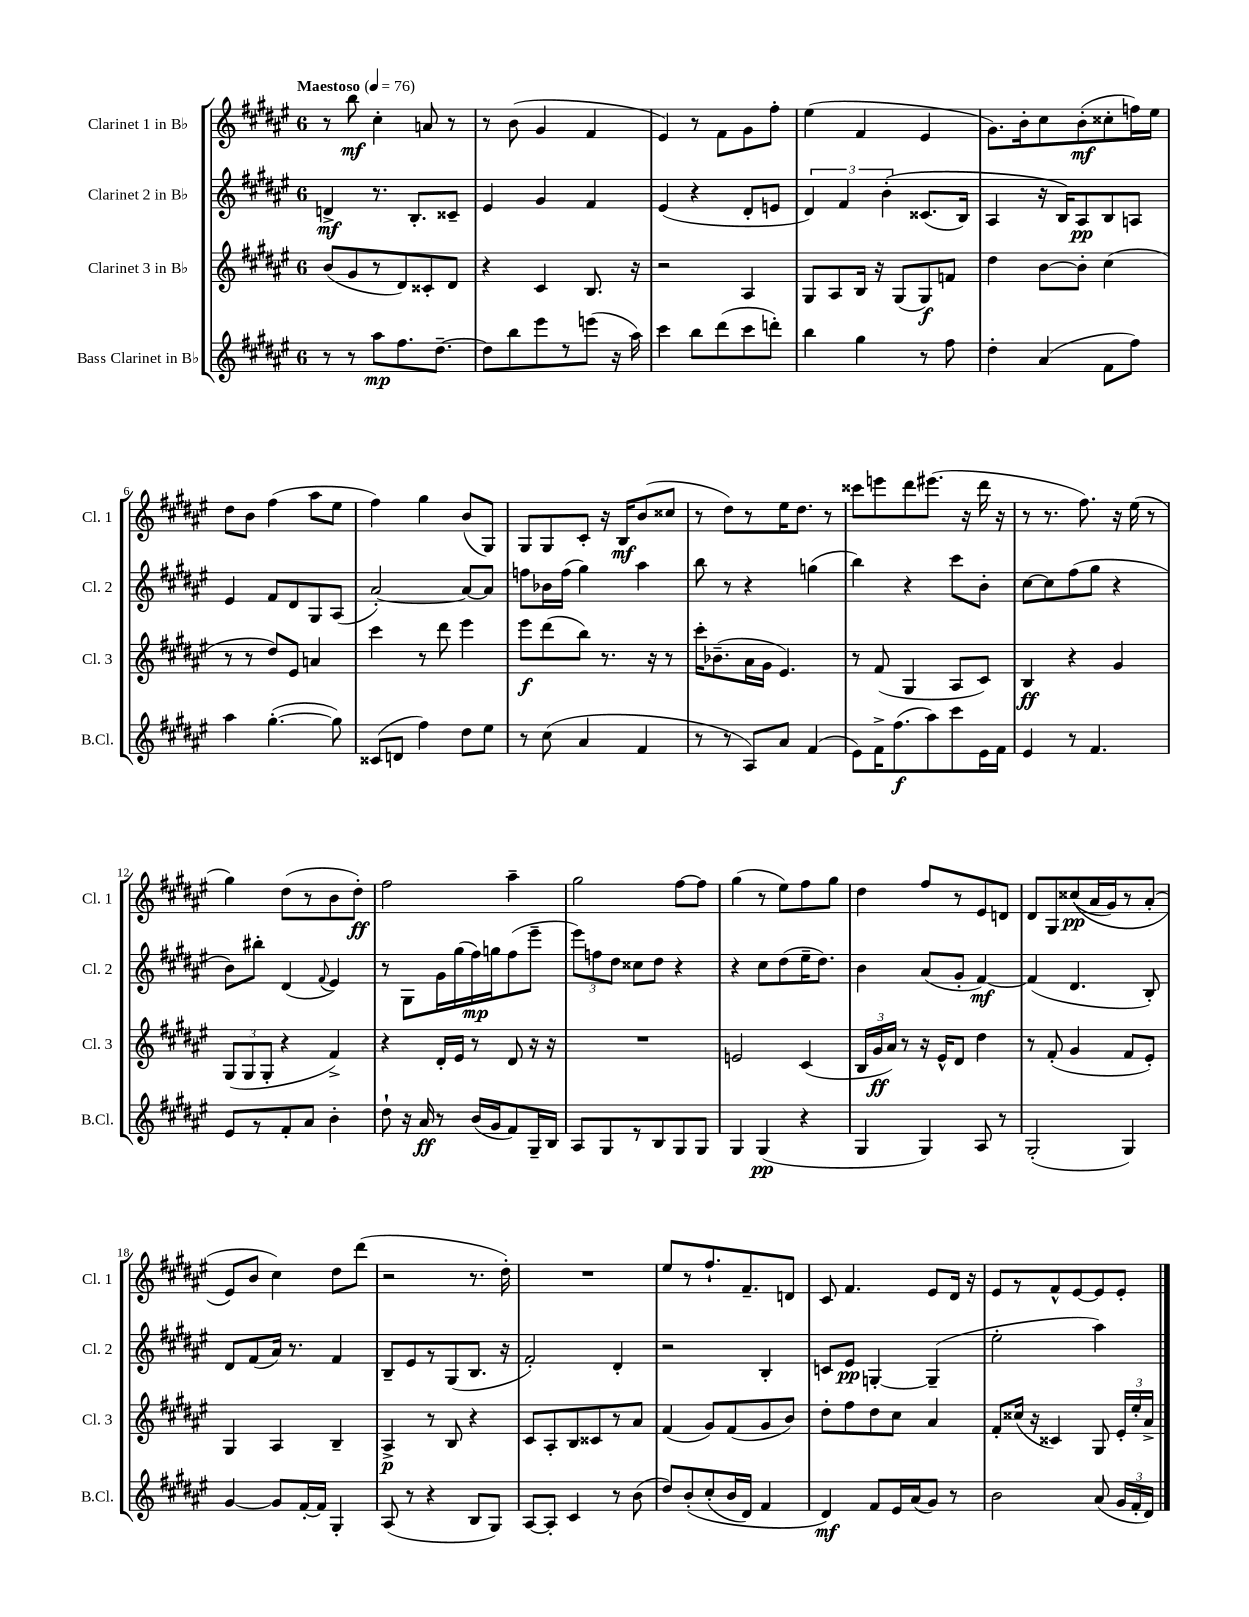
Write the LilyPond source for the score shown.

<<
\new StaffGroup <<
\new Staff = "s0" \with { instrumentName = "Clarinet 1 in Bb" shortInstrumentName = "Cl. 1" } {
    \clef treble \key fis \major \once \override Staff.TimeSignature.style = #'single-digit \time 6/8 \tempo "Maestoso" 4 = 76
    \autoBeamOff r8 b''8\mf cis''4-. a'8 r8 |
    r8 b'8( gis'4 fis'4 |
    eis'4) r8 fis'8[ gis'8 fis''8]-. |
    eis''4( fis'4 eis'4 |
    gis'8.[) b'16-. cis''8 b'8-.\mf( cisis''8-. f''16) eis''16] |
    dis''8[ b'8] fis''4( ais''8[ eis''8] |
    fis''4) gis''4 b'8[( gis8]) |
    gis8[ gis8 cis'8]-. r16 b16[\mf b'8( cisis''8] |
    r8 dis''8[) r8 eis''16 dis''8.] r8 |
    cisis'''8[ e'''8 dis'''8 eis'''8.]( r16 dis'''16 r16 |
    r8 r8. fis''8.) r16 eis''16( r8 |
    gis''4) dis''8[( r8 b'8 dis''8]-.\ff) |
    fis''2 ais''4-- |
    gis''2 fis''8[~ fis''8] |
    gis''4( r8 eis''8[) fis''8 gis''8] |
    dis''4 fis''8[ r8 eis'8 d'8] |
    dis'8[ gis8 cisis''8\pp(\( ais'16 gis'16) r8 ais'8]-.( |
    eis'8[\) b'8] cis''4) dis''8[ dis'''8]( |
    r2 r8. dis''16-.) |
    R2. |
    eis''8[ r8 fis''8.-! fis'8.-- d'8] |
    cis'8 fis'4. eis'8[ dis'16] r16 |
    eis'8[ r8 fis'8-^ eis'8~ eis'8 eis'8]-. \bar "|." |
}
\new Staff = "s1" \with { instrumentName = "Clarinet 2 in Bb" shortInstrumentName = "Cl. 2" } {
    \clef treble \key fis \major \once \override Staff.TimeSignature.style = #'single-digit \time 6/8
    \autoBeamOff d'4->\mf r8. b8.[-. cisis'8]-- |
    eis'4 gis'4 fis'4 |
    eis'4( r4 dis'8[-. e'8] |
    \tuplet 3/2 { dis'4) fis'4 b'4-.\( } cisis'8.[( b16]) |
    ais4 r16 b16[\) ais8\pp b8 a8] |
    eis'4 fis'8[ dis'8 gis8 ais8]( |
    ais'2~-.) ais'8[~ ais'8] |
    f''8[ bes'16 f''16]( gis''4) ais''4 |
    b''8 r8 r4 g''4( |
    b''4) r4 cis'''8[ b'8]-. |
    cis''8[~ cis''8 fis''8( gis''8] r4 |
    b'8[) bis''8]-. dis'4( \appoggiatura { fis'8 } eis'4) |
    r8 gis8[ gis'16 gis''16( fis''16\mp) g''16 fis''8( eis'''8]-- |
    \tuplet 3/2 { eis'''8[) f''8 dis''8] } cisis''8[ dis''8] r4 |
    r4 cis''8[ dis''8( eis''16-- dis''8.]) |
    b'4 ais'8[( gis'8]-. fis'4~\mf) |
    fis'4( dis'4. b8-.) |
    dis'8[ fis'8( ais'16]) r8. fis'4 |
    b8[-- eis'8 r8 gis8( b8.] r16 |
    fis'2-.) dis'4-. |
    r2 b4-. |
    c'8[ eis'8]\pp g4~-. g4--( |
    eis''2-. ais''4) \bar "|." |
}
\new Staff = "s2" \with { instrumentName = "Clarinet 3 in Bb" shortInstrumentName = "Cl. 3" } {
    \clef treble \key fis \major \once \override Staff.TimeSignature.style = #'single-digit \time 6/8
    \autoBeamOff b'8[( gis'8 r8 dis'8) cisis'8-. dis'8] |
    r4 cis'4 b8. r16 |
    r2 ais4 |
    gis8[ ais8 b16] r16 gis8[( gis8\f) f'8] |
    dis''4 b'8[~ b'8]-. cis''4( |
    r8 r8 dis''8[) eis'8] a'4 |
    cis'''4 r8 dis'''8 eis'''4 |
    eis'''8[\f dis'''8( b''8]) r8. r16 r8 |
    cis'''16[-. bes'8.--( ais'16 gis'16] eis'4.) |
    r8 fis'8( gis4 ais8[ cis'8]) |
    b4\ff r4 gis'4 |
    \tuplet 3/2 { gis8[( gis8 gis8]-. } r4 fis'4->) |
    r4 dis'16[-. eis'16] r8 dis'8 r16 r16 |
    R2. |
    e'2 cis'4( |
    \tuplet 3/2 { b16[ gis'16\ff ais'16]) } r8 r16 eis'16[-^ dis'8] dis''4 |
    r8 fis'8-.( gis'4 fis'8[ eis'8]-.) |
    gis4 ais4 b4-- |
    ais4->\p r8 b8 r4 |
    cis'8[ ais8-. b8 cisis'8 r8 ais'8] |
    fis'4( gis'8[) fis'8( gis'8 b'8]) |
    dis''8[-. fis''8 dis''8 cis''8] ais'4 |
    fis'8[-. cisis''16]( r16 cisis'4) gis8 \tuplet 3/2 { eis'16[-. eis''16-. ais'16]-> } \bar "|." |
}
\new Staff = "s3" \with { instrumentName = "Bass Clarinet in Bb" shortInstrumentName = "B.Cl." } {
    \clef treble \key fis \major \once \override Staff.TimeSignature.style = #'single-digit \time 6/8
    \autoBeamOff r8 r8 ais''8[\mp fis''8. dis''8.]~-- |
    dis''8[ b''8 eis'''8 r8 e'''8]( r16 ais''16) |
    cis'''4 b''8[ dis'''8( cis'''8 d'''8]-.) |
    b''4 gis''4 r8 fis''8 |
    dis''4-. ais'4( fis'8[ fis''8]) |
    ais''4 gis''4.~-.( gis''8) |
    cisis'8[( d'8] fis''4) dis''8[ eis''8] |
    r8 cis''8( ais'4 fis'4 |
    r8 r8 ais8[) ais'8] fis'4( |
    eis'8[) fis'16-> fis''8.\f( ais''8) cis'''8 eis'16 fis'16] |
    eis'4 r8 fis'4. |
    eis'8[ r8 fis'8-. ais'8] b'4-. |
    dis''8-! r16 ais'16\ff r8 b'16[( gis'16 fis'8) gis16-- b16] |
    ais8[ gis8 r8 b8 gis8 gis8] |
    gis4 gis4\pp( r4 |
    gis4 gis4) ais8 r8 |
    gis2-.( gis4) |
    gis'4~ gis'8[ fis'16~-. fis'16] gis4-. |
    ais8( r8 r4 b8[ gis8]) |
    ais8[~ ais8]-. cis'4 r8 b'8( |
    dis''8[) b'8-.\( cis''8-.( b'16 dis'16]) fis'4 |
    dis'4\mf\) fis'8[ eis'16 ais'16( gis'8]) r8 |
    b'2 ais'8( \tuplet 3/2 { gis'16[ fis'16-. dis'16]) } \bar "|." |
}
>>
>>
